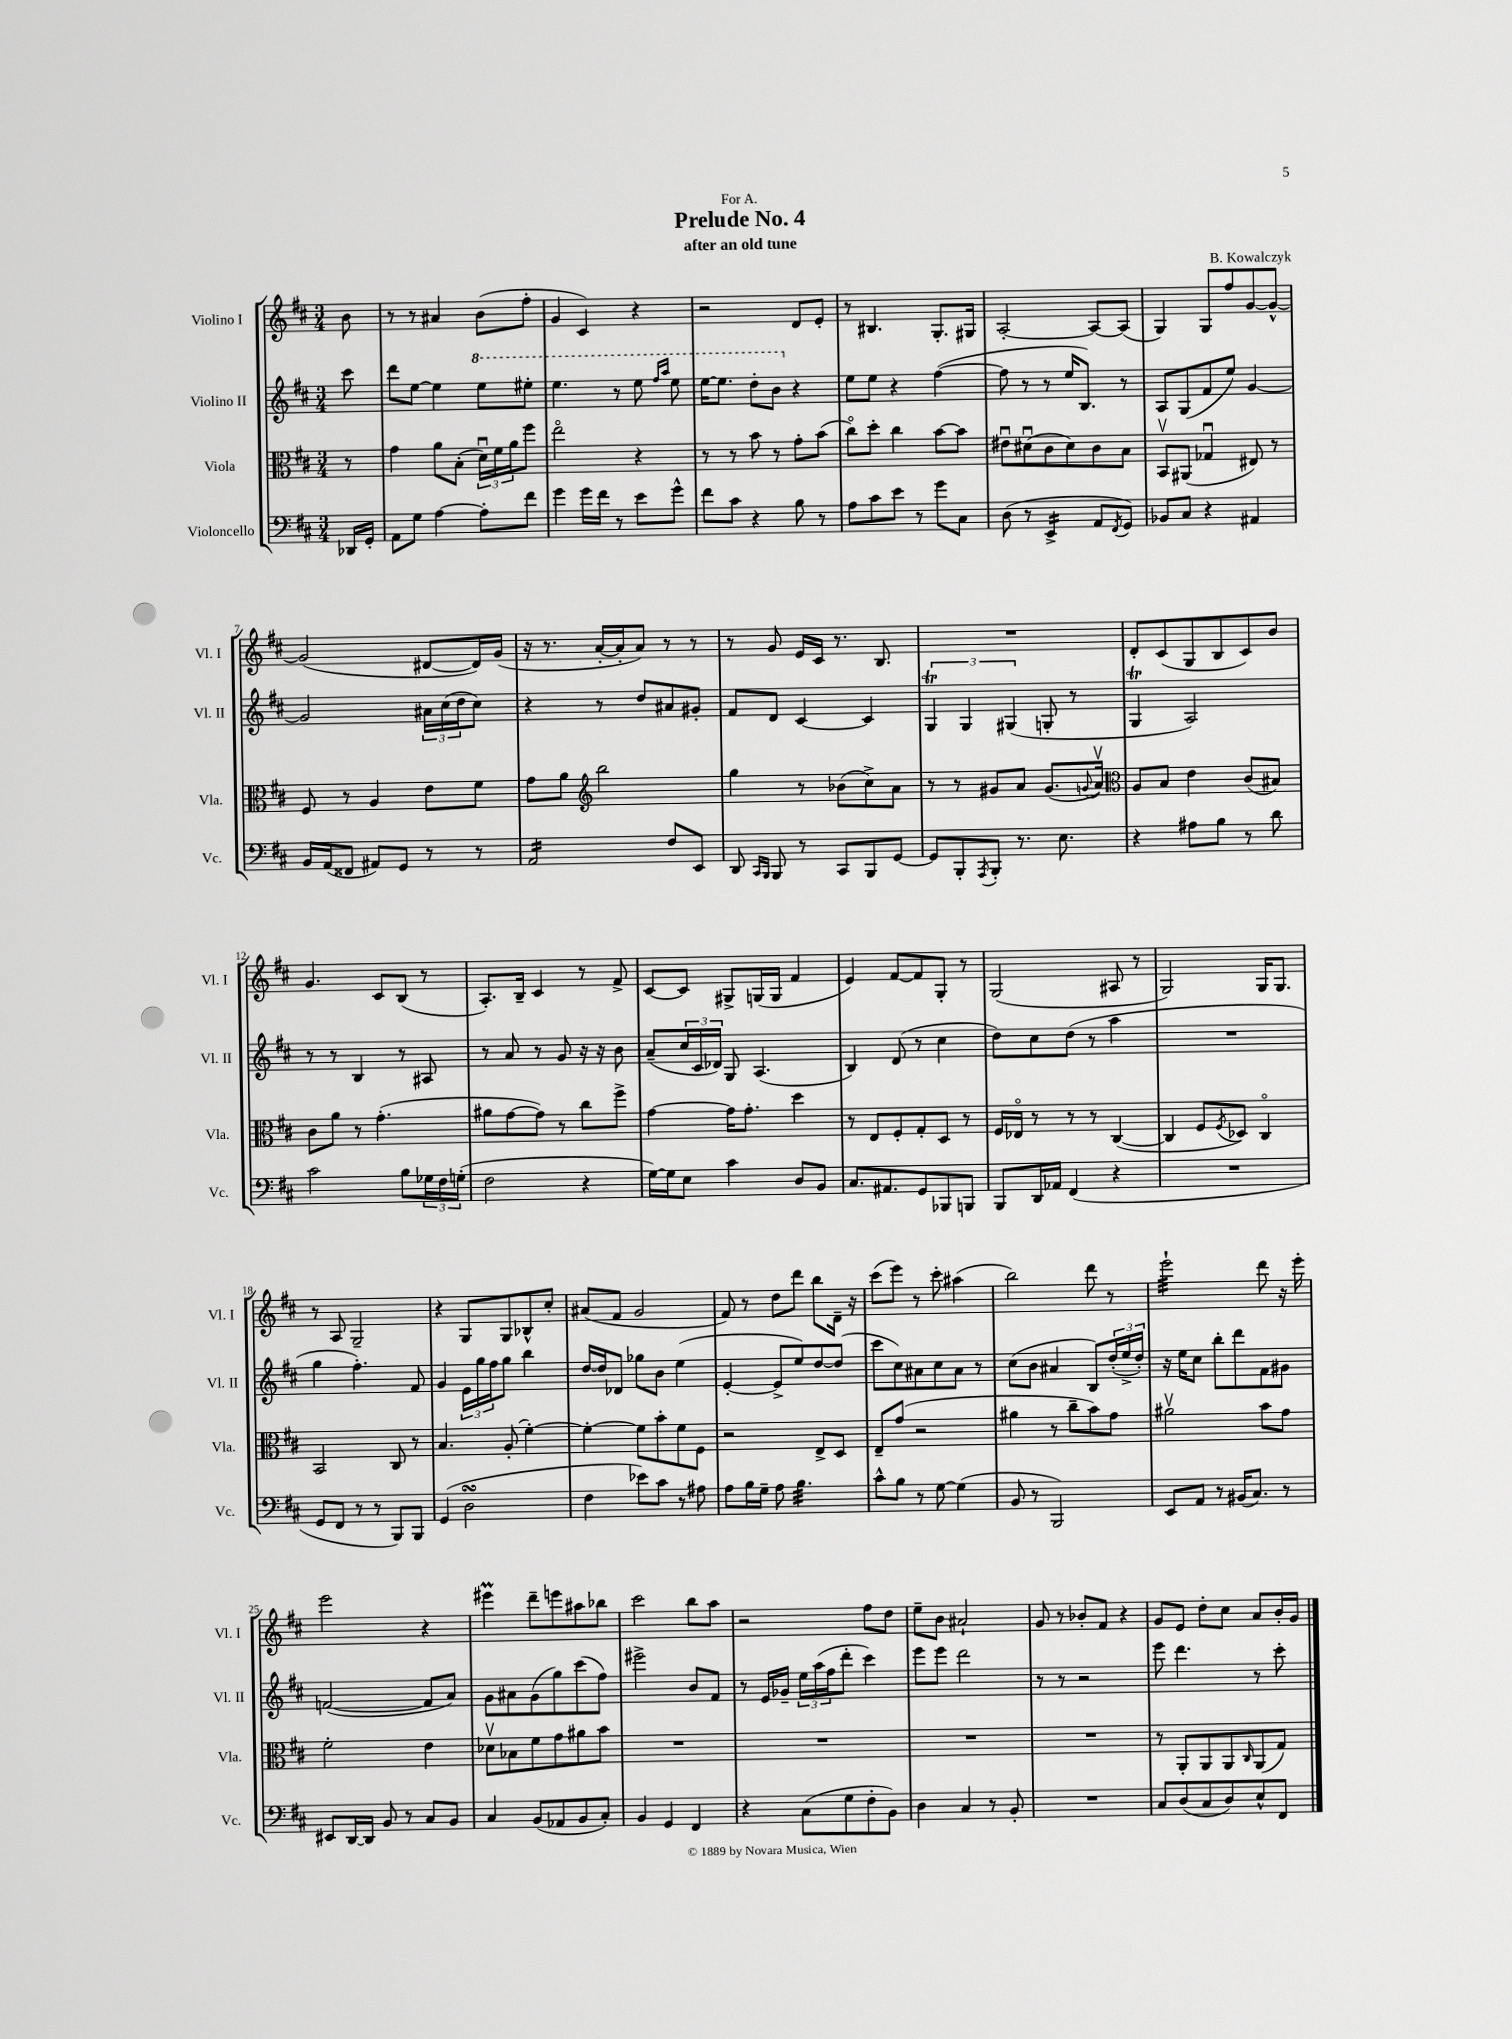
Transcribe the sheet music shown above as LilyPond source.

\header { title = "Prelude No. 4" composer = "B. Kowalczyk" subtitle = "after an old tune" dedication = "For A." }
<<
\new StaffGroup <<
\new Staff = "s0" \with { instrumentName = "Violino I" shortInstrumentName = "Vl. I" } {
    \clef treble \key d \major \numericTimeSignature \time 3/4 \partial 8
    b'8 |
    r8 r8 ais'4 b'8( fis''8-. |
    g'4 cis'4) r4 |
    r2 d'8 e'8-. |
    r8 bis4. g8.-. gis16 |
    a2~-. a8~ a8( |
    g4) g8 fis''8 g'8~ g'8~-^ |
    g'2( dis'8~ dis'16) g'16( |
    r16 r8. a'16~-. a'16-. a'8) r8 r8 |
    r8 g'8 e'16 cis'16 r8. b8. |
    R2. |
    d'8-. cis'8( g8 b8 cis'8) b'8 |
    g'4. cis'8 b8( r8 |
    a8.-.) b16-- cis'4 r8 fis'8-> |
    cis'8~ cis'8 gis8-> g16( g16 fis'4 |
    e'4) fis'8~ fis'8 g8-. r8 |
    g2( ais8 r8 |
    g2) g16 g8. |
    r8 a8 g2-- |
    r4 g8 g8 bes8-^ cis''8-. |
    ais'8( fis'8 g'2 |
    fis'8) r8 d''8 d'''8 b''8 d'16-- r16 |
    cis'''8( e'''8) r8 cis'''8-. ais''4( |
    b''2) d'''8 r8 |
    e'''2:32-! d'''8 r16 e'''16-. |
    e'''2 r4 |
    eis'''4\prall d'''8-- e'''8 ais''8 bes''8 |
    cis'''2 b''8 a''8 |
    r2 fis''8 d''8 |
    e''8-- b'8 ais'2-! |
    g'8 r8 bes'8-. fis'8 r4 |
    g'8 e'8 d''8-. cis''8 a'8 b'16-. g'16 \bar "|." |
}
\new Staff = "s1" \with { instrumentName = "Violino II" shortInstrumentName = "Vl. II" } {
    \clef treble \key d \major \numericTimeSignature \time 3/4 \partial 8
    cis'''8 |
    d'''8 e''8~ e''4 \ottava #1 e'''8 eis'''8-. |
    e'''4. r8 e'''8 \grace { fis'''16 a'''16 } e'''8 |
    e'''16~ e'''8. d'''8-. b''8 \ottava #0 r4 |
    e''8 e''8 r4 fis''4~( |
    fis''8 r8 r8 e''16 b8.) r8 |
    a8 g8( fis'8 e''8) g'4~ |
    g'2 \tuplet 3/2 { ais'16 cis''16( d''16 } cis''8) |
    r4 r8 d''8 ais'8 gis'8-. |
    fis'8 d'8 cis'4~ cis'4 |
    \tuplet 3/2 { g4\trill g4 gis4( } g8-. r8 |
    g4\trill a2) |
    r8 r8 b4 r8 ais8 |
    r8 a'8 r8 g'8 r16 r16 b'8 |
    a'8--( \tuplet 3/2 { cis''16 cis'16 des'16) } g8 a4.( |
    b4) d'8( r8 cis''4 |
    d''8) cis''8 d''8( r8 a''4 |
    R2. |
    g''4 fis''4.-.) fis'8 |
    g'4 \tuplet 3/2 { e'16 g''16 fis''16 } g''8 b''4 |
    d''16~ d''16 des'8 ges''8 b'8 e''4( |
    e'4~-. e'8-> e''8) d''8~ d''8( |
    cis'''8 cis''8) ais'8 cis''8 ais'8 r8 |
    cis''8( b'8 ais'4 b8) \tuplet 3/2 { d''16-.( e''16-> d''16-.) } |
    r16 e''16 cis''8 b''8-. d'''8 fis'8 gis'8 |
    f'2~( f'8 a'8) |
    g'8 ais'8 g'8( g''8) cis'''8( fis''8) |
    eis'''2-> b'8 fis'8 |
    r8 e'16 ges'16-- \tuplet 3/2 { e''16 a''16( fis''16 } d'''8-. cis'''4) |
    e'''8 e'''8 d'''2 |
    r8 r8 r2 |
    e'''8 d'''4. r8 cis'''8-. \bar "|." |
}
\new Staff = "s2" \with { instrumentName = "Viola" shortInstrumentName = "Vla." } {
    \clef alto \key d \major \numericTimeSignature \time 3/4 \partial 8
    r8 |
    g'4 a'8 b8-.( \tuplet 3/2 { d'16\downbow) fis'16 a'16 } fis''8 |
    e''2\flageolet r4 |
    r8 r8 b'8 r8 g'8-. b'8( |
    cis''8\flageolet) d''8-. cis''4 b'8~ b'8 |
    eis'8\downbow dis'8\downbow( cis'8 dis'8) cis'8 b8 |
    b,8\upbow ais,8( ges4\downbow eis8) r8 |
    fis8 r8 a4 e'8 fis'8 |
    g'8 a'8 \clef treble b''2 |
    g''4 r8 bes'8( cis''8->) a'8 |
    r8 r8 gis'8 a'8 gis'8.( \appoggiatura { g'8 } a'16\upbow) |
    \clef alto a8 b8 e'4 cis'8( bis8) |
    cis'8 a'8 r8 g'4.-.( |
    ais'8 g'8~ g'8) r8 cis''8 fis''8-> |
    g'4~ g'16 g'8.-. d''4 |
    r8 e8 fis8-. g8-. d8 r8 |
    fis16 ees16\flageolet r8 r8 r8 cis4~( |
    cis4 fis8 \acciaccatura { fis8 } des8) cis4\flageolet |
    b,2 cis8 r8 |
    b4. a8-.( fis'4~-.) |
    fis'4~-. fis'8 b'8-. fis'8 fis8 |
    r2 e8-> d8 |
    e8-- g'8( r2 |
    ais'4 r8 cis''8-- b'8) g'8 |
    ais'2\upbow b'8 g'8 |
    fis'2-. e'4 |
    des'8\upbow bes8 fis'8 g'8 ais'8 b'8 |
    R2. |
    R2. |
    R2. |
    R2. |
    r8 a,8-. a,8 a,8 \grace { cis16 } a,8( g8) \bar "|." |
}
\new Staff = "s3" \with { instrumentName = "Violoncello" shortInstrumentName = "Vc." } {
    \clef bass \key d \major \numericTimeSignature \time 3/4 \partial 8
    des,16 g,16-. |
    a,8 g8 a4~ a8-. fis'8 |
    g'4 g'16 fis'16 r8 e'8 g'8-^ |
    fis'8 cis'8 r4 b8 r8 |
    a8 cis'8 e'8 r8 g'8 cis8 |
    d8( r8 e,4:16-> a,8 \acciaccatura { fis,8 } g,8) |
    bes,8 cis8 r4 ais,4 |
    b,16 a,16( fisis,8 ais,8) g,8 r8 r8 |
    a,2:16 fis8 e,8 |
    d,8 \grace { cis,16 b,,16 } b,,8 r8 cis,8 b,,8 g,8~ |
    g,8 b,,8-. \acciaccatura { a,,8 } b,,8-. r8. e8. |
    r4 ais8 b8 r8 d'8 |
    cis'2 b8 \tuplet 3/2 { ges16 fis16 g16-.( } |
    fis2 r4 |
    g16~) g16 e8 cis'4 d8 b,8 |
    cis8. ais,8. g,8 bes,,8 b,,8 |
    b,,8 d,16 aes,16 fis,4( r4 |
    R2. |
    g,8 fis,8 r8 r8 b,,8) b,,8 |
    g,4( d2\turn |
    fis4 ees'8) cis'8 r8 ais8 |
    a8 b16 g16-- a8 b4.:32 |
    cis'8-^ b8 r8 g8~ g4( |
    b,8 r8 b,,2) |
    e,8 a,8 r8 bis,16( cis8.) r8 |
    eis,8 d,16~ d,16 b,8 r8 cis8 b,8 |
    cis4 b,8( aes,8 b,8 cis8-.) |
    b,4 g,4 fis,4 |
    r4 cis8( g8 fis8-. b,8) |
    d4 cis4 r8 b,8-. |
    R2. |
    cis8 d8( cis8 d8) e8-^ fis,8 \bar "|." |
}
>>
>>
